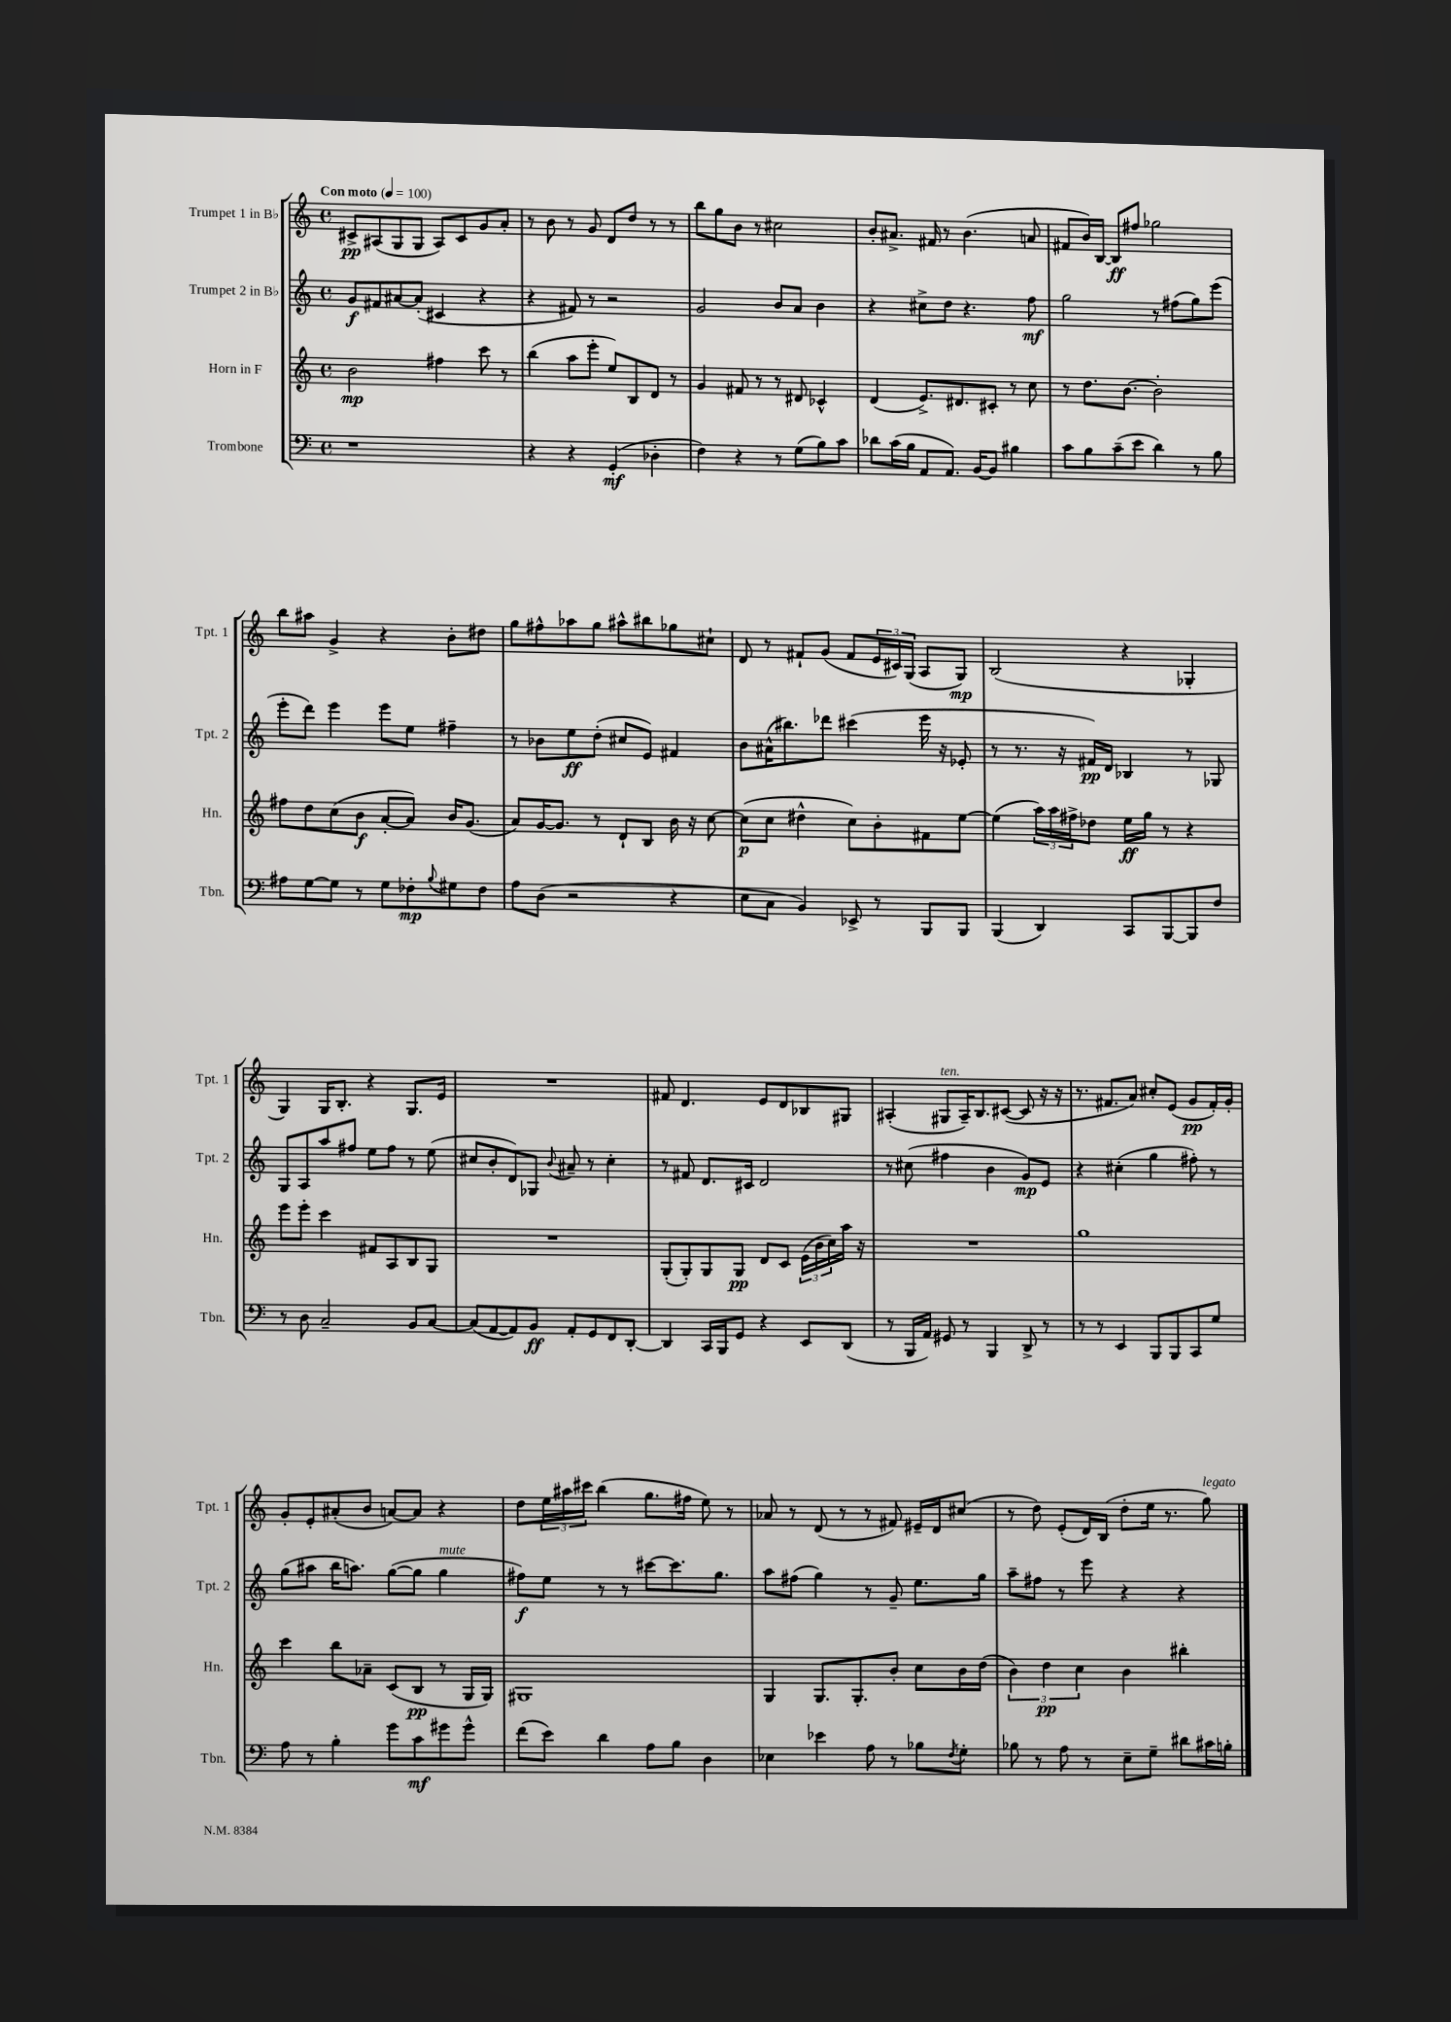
<<
\new StaffGroup <<
\new Staff = "s0" \with { instrumentName = "Trumpet 1 in Bb" shortInstrumentName = "Tpt. 1" } {
    \clef treble \key c \major \defaultTimeSignature \time 4/4 \tempo "Con moto" 4 = 100
    cis'8->\pp ais8( g8 g8 ais8) cis'8 g'8 a'8-. |
    r8 b'8 r8 g'8 d'8 d''8 r8 r8 |
    b''8 g''8 b'8 r8 cis''2 |
    b'8-. ais'8.-> fis'16 r8 b'4.( a'8 |
    fis'8 b'16) b16~ b8\ff fis''8 ges''2 |
    b''8 ais''8 g'4-> r4 b'8-. dis''8 |
    g''8 fis''8-^ aes''8 g''8 ais''8-^ bis''8 ges''8 cis''8-! |
    d'8 r8 fis'8-! g'8( fis'8 \tuplet 3/2 { e'16 cis'16) g16( } a8 g8\mp) |
    b2( r4 ges4-. |
    g4) g16 b8.-. r4 g8. e'16 |
    R1 |
    fis'8 d'4. e'8 d'8 bes8 gis8 |
    ais4-.( gis8^\markup { \italic "ten." } ais16--) b8. cis'8~( cis'8 r16 r16 |
    r8. fis'8. a'8) cis''8-. e'8( g'8\pp fis'16-.) g'16-. |
    g'8-. e'8-. ais'8-.( b'8 a'8~) a'8 r4 |
    d''8 \tuplet 3/2 { e''16 ais''16 cis'''16 } b''4( g''8. fis''16 e''8) r8 |
    aes'8 r8 d'8( r8 r8 fis'8) eis'16-- d'16 cis''8( |
    r8 d''8) e'8-.( d'16) b16( d''8-. e''16 r8. g''8^\markup { \italic "legato" }) \bar "|." |
}
\new Staff = "s1" \with { instrumentName = "Trumpet 2 in Bb" shortInstrumentName = "Tpt. 2" } {
    \clef treble \key c \major \defaultTimeSignature \time 4/4
    g'8\f fis'8 ais'8~ ais'8-.( cis'4 r4 |
    r4 fis'8) r8 r2 |
    g'2 b'8 a'8 b'4 |
    r4 cis''8-> d''8 r4. f''8\mf |
    g''2 r8 fis''8( g''8) e'''8( |
    e'''8-. d'''8) e'''4 e'''8 e''8 fis''4-- |
    r8 bes'8 e''8\ff d''8-.( cis''8 e'8) fis'4 |
    b'8 ais'16-^( bis''8.) des'''8 cis'''4( e'''16 r16 ees'8-. |
    r8 r8. r16 fis'16\pp) d'16 bes4 r8 ges8 |
    g8 a8 a''8 fis''8 e''8 fis''8 r8 e''8( |
    cis''8 b'8-. d'8) ges8 \appoggiatura { b'8 } ais'8-- r8 cis''4-. |
    r8 fis'8 d'8. cis'16 d'2 |
    r8 cis''8( fis''4 b'4 g'8\mp) e'8 |
    r4 cis''4-.( g''4 fis''8-.) r8 |
    g''8( ais''8 b''16 a''8.) g''8~( g''8 g''4^\markup { \italic "mute" } |
    fis''8\f) e''8 r8 r8 cis'''8~ cis'''8. g''8. |
    a''8 fis''8( g''4) r8 g'8-- e''8. g''16 |
    a''8-- fis''8 r8 e'''8 r4 r4 \bar "|." |
}
\new Staff = "s2" \with { instrumentName = "Horn in F" shortInstrumentName = "Hn." } {
    \clef treble \key c \major \defaultTimeSignature \time 4/4
    b'2\mp fis''4 c'''8 r8 |
    b''4( a''8 e'''8-. e''8) b8 d'8 r8 |
    g'4 fis'8 r8 r8 dis'8 ces'4-^ |
    d'4( e'8.->) dis'8. cis'8-. r8 c''8 |
    r8 d''8. b'8.~ b'2-. |
    fis''8 d''8 c''8( b'8\f a'8~-. a'8) b'16 g'8.( |
    a'8) g'16~ g'8. r8 d'8-! b8 b'16 r16 c''8~ |
    c''8\p( c''8 dis''4-^ c''8) b'8-. fis'8 e''8~ |
    e''4( \tuplet 3/2 { a''16) a''16 fis''16-> } des''8 e''16\ff g''16 r8 r4 |
    e'''8 e'''8-. c'''4 fis'8 a8 b8 g8 |
    R1 |
    g8-.( g8-.) g8 g8\pp d'8 c'8 \tuplet 3/2 { e'16( b'16 c''16) } a''16 r16 |
    R1 |
    g''1 |
    c'''4 b''8 aes'8-- c'8( b8\pp r8 g16 g16) |
    gis1 |
    g4 g8. g8.-. b'8-. c''8 b'16 d''16( |
    \tuplet 3/2 { b'4) d''4\pp c''4 } b'4 bis''4-. \bar "|." |
}
\new Staff = "s3" \with { instrumentName = "Trombone" shortInstrumentName = "Tbn." } {
    \clef bass \key c \major \defaultTimeSignature \time 4/4
    r1 |
    r4 r4 g,4-.\mf( des4-. |
    f4) r4 r8 g8( b8) c'8 |
    des'8 c'16( b16 a,8 a,8.) b,16~ b,8 bis4 |
    c'8 b8 c'8--( e'8 d'4) r8 b8 |
    ais8 g8~ g8 r8 g8 fes8-.\mp \appoggiatura { b8 } gis8 fes8 |
    a8 d8( r2 r4 |
    e8 c8 b,4) ees,8-> r8 b,,8 b,,8 |
    b,,4( d,4) c,8 b,,8~ b,,8 f8 |
    r8 d8 c2-- b,8 c8~ |
    c8( a,8~ a,8) b,8\ff a,8-. g,8 f,8 d,8~-. |
    d,4 c,16 b,,16 g,8 r4 e,8 d,8( |
    r8 b,,16 a,16) gis,8 r8 b,,4 d,8-> r8 |
    r8 r8 e,4 b,,8 b,,8 c,8 g8 |
    a8 r8 b4-. g'8 c'8\mf gis'8 gis'8-^ |
    f'8( e'8) d'4 a8 b8 d4 |
    ees4 ees'4 a8 r8 bes8 \acciaccatura { f8 } g8-. |
    bes8 r8 a8 r8 e8-- g8-- dis'8 cis'16 b16-. \bar "|." |
}
>>
>>
\layout { \context { \Score \remove "Bar_number_engraver" } }
